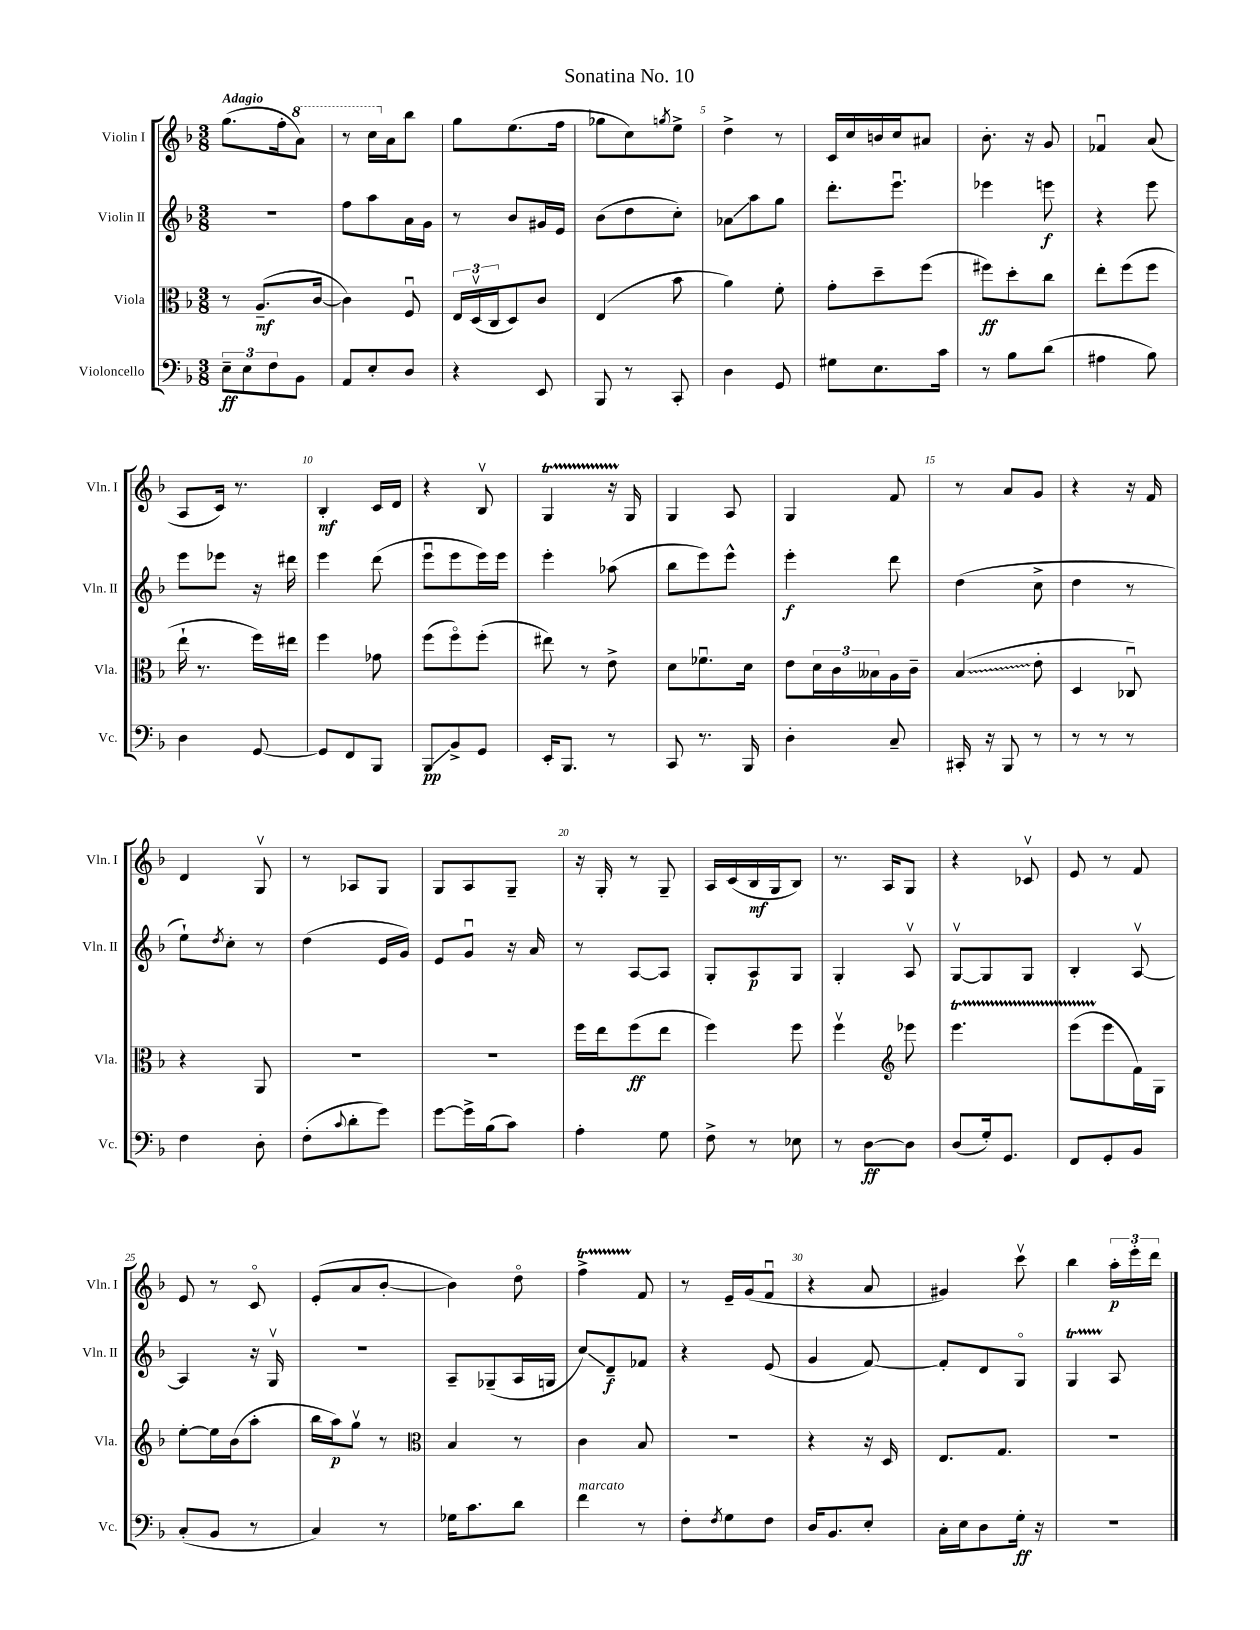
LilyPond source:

\header { title = "Sonatina No. 10" }
<<
\new StaffGroup <<
\new Staff = "s0" \with { instrumentName = "Violin I" shortInstrumentName = "Vln. I" } {
    \clef treble \key f \major \numericTimeSignature \time 3/8 \tempo "Adagio"
    g''8.( f''16-. \ottava #1 a''8) |
    r8 c'''16 \ottava #0 a'16 bes''8 |
    g''8 e''8.( f''16 |
    ges''8 c''8) \acciaccatura { g''8 } e''8-> |
    d''4-> r8 |
    c'16 c''16 b'16 c''16 ais'8 |
    bes'8.-. r16 g'8 |
    fes'4\downbow a'8( |
    a8 c'16) r8. |
    bes4-.\mf c'16 d'16 |
    r4 bes8\upbow |
    g4\startTrillSpan r16 g16\stopTrillSpan |
    g4 a8 |
    g4 f'8 |
    r8 a'8 g'8 |
    r4 r16 f'16 |
    d'4 g8\upbow |
    r8 aes8 g8 |
    g8 a8 g8-- |
    r16 g16-. r8 g8-- |
    a16 c'16( bes16\mf g16 bes8) |
    r8. a16 g8 |
    r4 ces'8\upbow |
    e'8 r8 f'8 |
    e'8 r8 c'8\flageolet |
    e'8-.( a'8 bes'8~-. |
    bes'4) d''8\flageolet |
    f''4->\startTrillSpan f'8\stopTrillSpan |
    r8 e'16-- g'16( f'8\downbow |
    r4 a'8 |
    gis'4) c'''8\upbow |
    bes''4 \tuplet 3/2 { a''16-.\p e'''16-. d'''16 } \bar "|." |
}
\new Staff = "s1" \with { instrumentName = "Violin II" shortInstrumentName = "Vln. II" } {
    \clef treble \key f \major \numericTimeSignature \time 3/8
    r4. |
    f''8 a''8 a'16 g'16 |
    r8 bes'8 gis'16 e'16 |
    bes'8( d''8 c''8-.) |
    aes'8\glissando a''8 g''8 |
    d'''8.-. e'''8.\downbow |
    ees'''4 e'''8\f |
    r4 e'''8 |
    e'''8 ees'''8 r16 dis'''16 |
    e'''4 d'''8( |
    e'''8\downbow e'''8 e'''16) e'''16 |
    e'''4-. aes''8( |
    bes''8 e'''8) e'''8-^ |
    e'''4-.\f d'''8 |
    d''4( c''8-> |
    d''4 r8 |
    e''8-!) \acciaccatura { d''8 } c''8-. r8 |
    d''4( e'16 g'16) |
    e'8 g'8\downbow r16 a'16 |
    r8 a8~ a8 |
    g8-. a8\p g8 |
    g4-. a8\upbow |
    g8~\upbow g8 g8 |
    bes4-. a8~\upbow |
    a4 r16 g16\upbow |
    R4. |
    a8-- ges8--( a16 g16 |
    c''8\glissando) d'8--\f fes'8 |
    r4 e'8( |
    g'4 f'8~) |
    f'8-. d'8 g8\flageolet |
    g4\startTrillSpan a8\stopTrillSpan \bar "|." |
}
\new Staff = "s2" \with { instrumentName = "Viola" shortInstrumentName = "Vla." } {
    \clef alto \key f \major \numericTimeSignature \time 3/8
    r8 a8.--\mf( c'16~ |
    c'4) f8\downbow |
    \tuplet 3/2 { e16 d16\upbow( c16 } d8) c'8 |
    e4( bes'8 |
    a'4) f'8-. |
    g'8-. d''8-- f''8( |
    fis''8\ff) d''8-. c''8 |
    e''8-. f''8( f''8 |
    e''16-! r8. f''16) eis''16 |
    f''4 ges'8 |
    f''8( f''8\flageolet) f''8-.( |
    eis''8) r8 e'8-> |
    d'8 fes'8.\downbow d'16 |
    e'8 \tuplet 3/2 { d'16 c'16 beses16 } a16 c'16-- |
    \once \override Glissando.style = #'zigzag bes4\glissando( e'8-. |
    d4 ces8\downbow) |
    r4 a,8 |
    R4. |
    R4. |
    f''16 e''16 f''8\ff( e''8 |
    f''4) f''8 |
    f''4\upbow \clef treble ees'''8 |
    e'''4.\startTrillSpan |
    e'''8( e'''8\stopTrillSpan f'16) g16 |
    e''8~-. e''16 bes'16( a''8-. |
    bes''16 a''16\p) g''8\upbow r8 |
    \clef alto bes4 r8 |
    c'4 bes8 |
    R4. |
    r4 r16 d16 |
    e8. g8. |
    R4. \bar "|." |
}
\new Staff = "s3" \with { instrumentName = "Violoncello" shortInstrumentName = "Vc." } {
    \clef bass \key f \major \numericTimeSignature \time 3/8
    \tuplet 3/2 { e8--\ff e8 f8 } bes,8 |
    a,8 e8-. d8 |
    r4 e,8 |
    bes,,8 r8 c,8-. |
    d4 g,8 |
    gis8 e8. c'16 |
    r8 bes8 d'8( |
    ais4 bes8) |
    d4 g,8~ |
    g,8 f,8 bes,,8 |
    bes,,8\glissando\pp bes,8-> g,8 |
    e,16-. bes,,8. r8 |
    c,8 r8. bes,,16 |
    d4-. c8-- |
    cis,16-. r16 bes,,8 r8 |
    r8 r8 r8 |
    f4 d8-. |
    f8-.( \appoggiatura { c'8 } d'8-. g'8) |
    g'8~ g'16-> bes16( c'8) |
    a4-. g8 |
    f8-> r8 ees8 |
    r8 d8~\ff d8 |
    d8( g16-.) g,8. |
    f,8 g,8-. bes,8 |
    c8-.( bes,8 r8 |
    c4) r8 |
    ges16 c'8. d'8 |
    f'4^\markup { \italic "marcato" } r8 |
    f8-. \acciaccatura { f8 } g8 f8 |
    d16 bes,8. e8-. |
    c16-. e16 d8 g16-.\ff r16 |
    R4. \bar "|." |
}
>>
>>
\layout { \context { \Score \override BarNumber.break-visibility = ##(#f #t #t) barNumberVisibility = #(every-nth-bar-number-visible 5) } }
